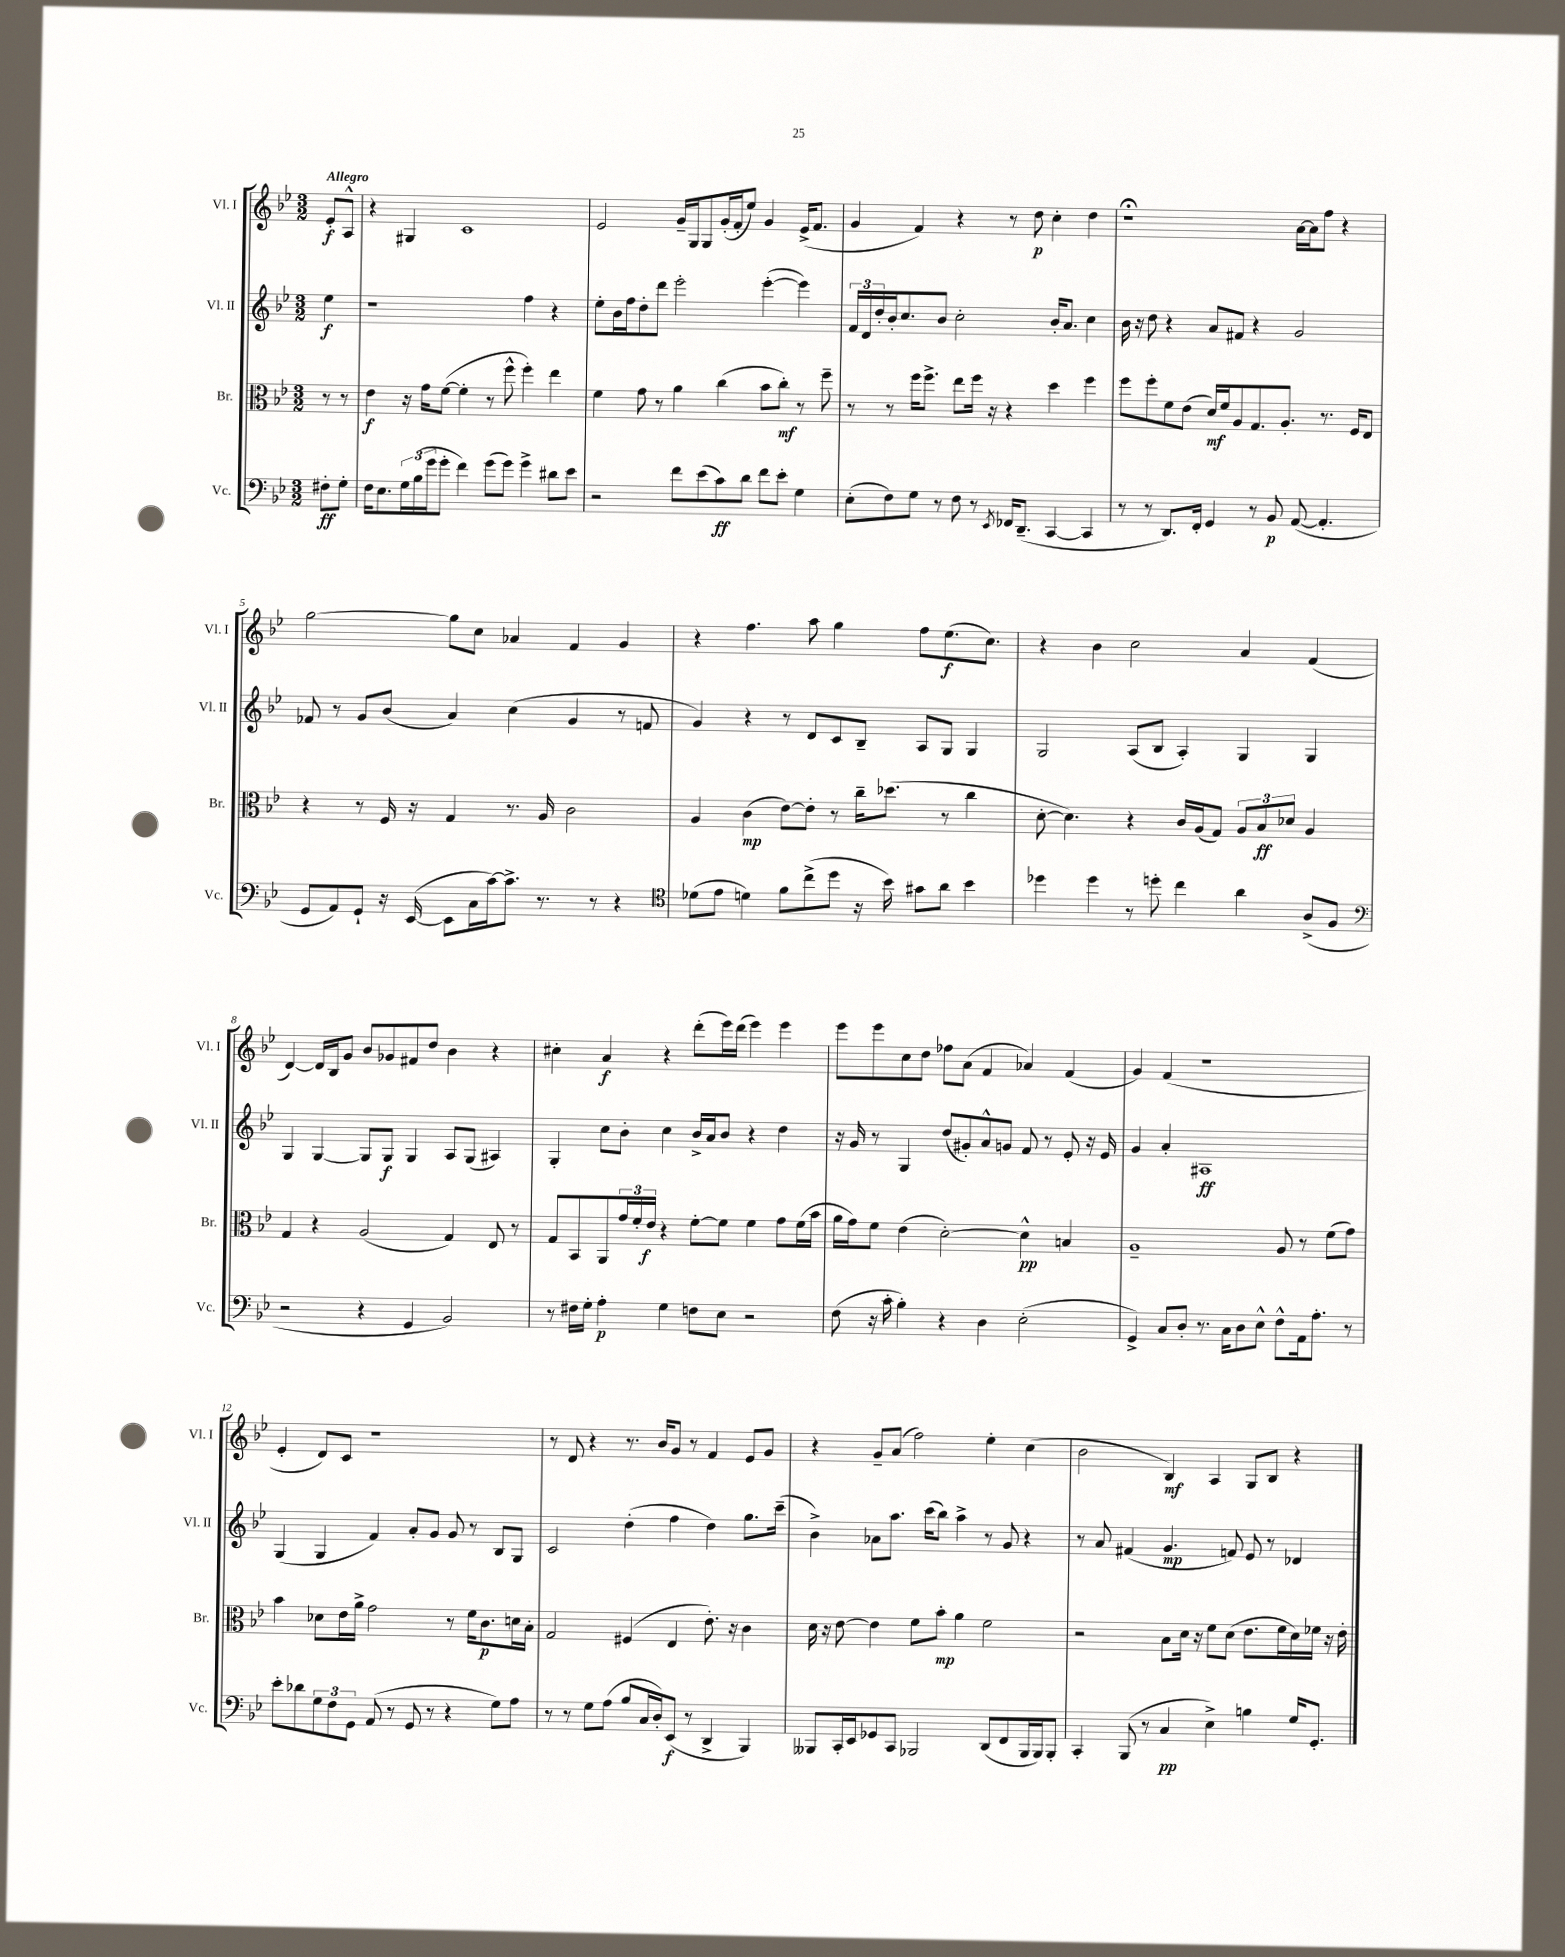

**kern	**dynam	**kern	**dynam	**kern	**dynam	**kern	**dynam
*part4	*part4	*part3	*part3	*part2	*part2	*part1	*part1
*staff4	*staff4	*staff3	*staff3	*staff2	*staff2	*staff1	*staff1
*I"Vc.	*	*I"Br.	*	*I"Vl. II	*	*I"Vl. I	*
*I'Vc.	*	*I'Br.	*	*I'Vl. II	*	*I'Vl. I	*
*clefF4	*	*clefC3	*	*clefG2	*	*clefG2	*
*k[b-e-]	*	*k[b-e-]	*	*k[b-e-]	*	*k[b-e-]	*
*M3/2	*	*M3/2	*	*M3/2	*	*M3/2	*
=	=	=	=	=	=	=	=
!	!	!	!	!	!	!LO:TX:a:B:t=Allegro	!
8F#X'\L	ff	8r	.	4ee-\	f	8e-'/L	f
8G'\J	.	8r	.	.	.	8A^^/J	.
=1	=1	=1	=1	=1	=1	=1	=1
16F\KL	.	4e-\	f	1r	.	4r	.
8.E-\	.	.	.	.	.	.	.
24G\L	.	16r	.	.	.	4G#X/	.
(24B-\	.	.	.	.	.	.	.
.	.	16g\KL	.	.	.	.	.
24g\J	.	.	.	.	.	.	.
8g'\J	.	([8f\J	.	.	.	.	.
4f\)	.	4f'\]	.	.	.	1c	.
(8g\L	.	8r	.	.	.	.	.
8g\J)	.	8ff^^\	.	.	.	.	.
4g^\	.	4ff'\)	.	4ff\	.	.	.
8d#X\L	.	4ee-\	.	4r	.	.	.
8e-\J	.	.	.	.	.	.	.
=2	=2	=2	=2	=2	=2	=2	=2
2r	.	4f\	.	8ee-'\L	.	2e-/	.
.	.	.	.	16b-\L	.	.	.
.	.	.	.	16ff\J	.	.	.
.	.	8g\	.	8dd'\	.	.	.
.	.	8r	.	8ddd\J	.	.	.
8f\L	.	4a\	.	2eee-'\	.	16g~/LL	.
.	.	.	.	.	.	16G/J	.
(8e-\	.	.	.	.	.	8G/	.
8c\)	ff	(4cc\	.	.	.	(16g'/L	.
.	.	.	.	.	.	16f'/J	.
8d\J	.	.	.	.	.	8ee-/J)	.
8f\L	.	8b-\L	.	([4eee-'\	.	4g/	.
8e-'\J	.	8cc'\J)	mf	.	.	.	.
4G\	.	8r	.	4eee-\])	.	(16e-^/KL	.
.	.	.	.	.	.	8.f/J	.
.	.	8ff~\	.	.	.	.	.
=3	=3	=3	=3	=3	=3	=3	=3
(8E-'\L	.	8r	.	24f/LL	.	4g/	.
.	.	.	.	24d/	.	.	.
.	.	.	.	24dd'/	.	.	.
8F\)	.	8r	.	16b-'/J	.	.	.
.	.	.	.	8.cc/	.	.	.
8G\J	.	16ff\KL	.	.	.	4f/)	.
.	.	8.ff^\J	.	.	.	.	.
8r	.	.	.	8b-/J	.	.	.
8F\	.	8ee-\L	.	2cc'\	.	4r	.
8r	.	16ff\Jk	.	.	.	.	.
.	.	16r	.	.	.	.	.
8qEE-/	.	.	.	.	.	.	.
16FF-X/KL	.	4r	.	.	.	8r	.
(8.DD~/J	.	.	.	.	.	.	.
.	.	.	.	.	.	8dd\	p
[4CC/	.	4dd\	.	16b-'/KL	.	4cc'\	.
.	.	.	.	8.a/J	.	.	.
4CC/]	.	4ff\	.	4cc\	.	4dd\	.
=4	=4	=4	=4	=4	=4	=4	=4
8r	.	8ff\L	.	16b-\	.	1r;<	.
.	.	.	.	16r	.	.	.
8r	.	8ff'\	.	8dd\	.	.	.
8.DD/L)	.	8f\	.	4r	.	.	.
.	.	(8e-\J	.	.	.	.	.
16FF'/Jk	.	.	.	.	.	.	.
4GG/	.	16d/LL)	mf	8a/L	.	.	.
.	.	16f/J	.	.	.	.	.
.	.	8A/	.	8f#X/J	.	.	.
8r	.	8.G/	.	4r	.	.	.
8BB-/	p	.	.	.	.	.	.
.	.	8.A'/J	.	.	.	.	.
([8AA/	.	.	.	2g/	.	[16a\LL	.
.	.	.	.	.	.	16a\J]	.
4.AA'/]	.	8.r	.	.	.	8ff\J	.
.	.	.	.	.	.	4r	.
.	.	16F/KL	.	.	.	.	.
.	.	8E-/J	.	.	.	.	.
!!LO:LB:g=z
=5	=5	=5	=5	=5	=5	=5	=5
8GG/L	.	4r	.	8f-X/	.	[2gg\	.
8AA/)	.	.	.	8r	.	.	.
8GG`/J	.	8r	.	8g/L	.	.	.
16r	.	16F/	.	(8b-/J	.	.	.
([16EE-/	.	16r	.	.	.	.	.
8EE-\L]	.	4G/	.	4a/)	.	8gg\L]	.
16C\L	.	.	.	.	.	8cc\J	.
[16c\J)	.	.	.	.	.	.	.
8.c^\J]	.	8.r	.	(4cc\	.	4a-X/	.
8.r	.	16A/	.	.	.	.	.
.	.	2c\	.	4g/	.	4f/	.
8r	.	.	.	.	.	.	.
4r	.	.	.	8r	.	4g/	.
.	.	.	.	8fn/	.	.	.
=6	=6	=6	=6	=6	=6	=6	=6
*clefC4	*	*	*	*	*	*	*
(8d-X\L	.	4A/	.	4g/)	.	4r	.
8e-\J	.	.	.	.	.	.	.
4dn\)	.	(4c\	mp	4r	.	4.ff\	.
8f\L	.	[8e-\L)	.	8r	.	.	.
(8cc^\	.	8e-'\J]	.	8d/L	.	8aa\	.
8dd\J	.	8r	.	8c/	.	4gg\	.
16r	.	16cc~\KL	.	8B-~/J	.	.	.
16b-\)	.	(8.dd-X\J	.	.	.	.	.
8g#X\L	.	.	.	8A/L	.	8ff\L	.
8a\J	.	8r	.	8G/J	.	(8.ee-\	f
4b-\	.	4cc\	.	4G/	.	.	.
.	.	.	.	.	.	8.cc\J)	.
=7	=7	=7	=7	=7	=7	=7	=7
4dd-X\	.	[8d'\	.	2G/	.	4r	.
.	.	4.d\])	.	.	.	.	.
4dd-\	.	.	.	.	.	4b-\	.
8r	.	4r	.	(8A/L	.	2cc\	.
8ddn'\	.	.	.	8B-/J	.	.	.
4cc\	.	16c/LL	.	4A'/)	.	.	.
.	.	(16A/J	.	.	.	.	.
.	.	8G/J)	.	.	.	.	.
4a\	.	12A/L	.	4G/	.	4a/	.
.	.	12B-/	ff	.	.	.	.
.	.	12d-X/J	.	.	.	.	.
(8A^/L	.	4A/	.	4G/	.	(4f/	.
8F/J	.	.	.	.	.	.	.
!!LO:LB:g=z
=8	=8	=8	=8	=8	=8	=8	=8
*clefF4	*	*	*	*	*	*	*
2r	.	4G/	.	4G/	.	[4d/)	.
.	.	4r	.	[4G/	.	16d/LL]	.
.	.	.	.	.	.	16B-/J	.
.	.	.	.	.	.	8g/J	.
4r	.	(2A/	.	8G/L]	.	8b-/L	.
.	.	.	.	8G/J	f	8g-X/	.
4GG/	.	.	.	4G/	.	8f#X/	.
.	.	.	.	.	.	8dd/J	.
2BB-/)	.	4G/)	.	8A/L	.	4b-\	.
.	.	.	.	(8G/J	.	.	.
.	.	8E-/	.	4A#X/)	.	4r	.
.	.	8r	.	.	.	.	.
=9	=9	=9	=9	=9	=9	=9	=9
8r	.	8G/L	.	4G'/	.	4cc#X'\	.
16F#X\LL	.	8BB-/	.	.	.	.	.
16G'\JJ	.	.	.	.	.	.	.
4A'\	p	8AA/	.	8cc\L	.	4a/	f
.	.	24g/L	.	8b-'\J	.	.	.
.	.	24f'/	.	.	.	.	.
.	.	24e-/JJ	f	.	.	.	.
4G\	.	4r	.	4cc\	.	4r	.
8Fn\L	.	[8f'\L	.	16b-^/LL	.	(8ddd'\L	.
.	.	.	.	16a/J	.	.	.
8E-\J	.	8f\J]	.	8b-/J	.	16eee-\L)	.
.	.	.	.	.	.	(16ddd\JJ	.
2r	.	4f\	.	4r	.	4eee-\)	.
.	.	8g\L	.	4dd\	.	4eee-\	.
.	.	(16f\L	.	.	.	.	.
.	.	16b-\JJ	.	.	.	.	.
=10	=10	=10	=10	=10	=10	=10	=10
(8F\	.	16a\LL	.	16r	.	8eee-\L	.
.	.	16g\J)	.	16g/	.	.	.
16r	.	8f\J	.	8r	.	8eee-\	.
16c'\	.	.	.	.	.	.	.
4B-'\)	.	(4e-\	.	4G/	.	8cc\	.
.	.	.	.	.	.	8dd\J	.
4r	.	[2d'\)	.	(8dd/L	.	8ff-X\L	.
.	.	.	.	8g#X'/)	.	(8a\J	.
4D\	.	.	.	8a^^/	.	4f/	.
.	.	.	.	8gn/J	.	.	.
(2E-'\	.	4d^^\]	pp	8f/	.	4a-X/)	.
.	.	.	.	8r	.	.	.
.	.	4Bn/	.	8e-'/	.	(4f/	.
.	.	.	.	16r	.	.	.
.	.	.	.	16e-/	.	.	.
=11	=11	=11	=11	=11	=11	=11	=11
4GG^/)	.	1A~	.	4g/	.	4g/)	.
8C/L	.	.	.	4a'/	.	(4f/	.
8D'/J	.	.	.	.	.	.	.
8.r	.	.	.	1A#X	ff	1r	.
16C\KL	.	.	.	.	.	.	.
8D\	.	.	.	.	.	.	.
8E-^^\J	.	.	.	.	.	.	.
8F^^\L	.	8A/	.	.	.	.	.
16AA\k	.	8r	.	.	.	.	.
8.A'\J	.	.	.	.	.	.	.
.	.	(8f\L	.	.	.	.	.
8r	.	8g\J)	.	.	.	.	.
!!LO:LB:g=z
=12	=12	=12	=12	=12	=12	=12	=12
8e-'\L	.	4b-\	.	(4G/	.	4e-'/	.
8d-X\	.	.	.	.	.	.	.
12G\	.	8d-X\L	.	4G/	.	8d/L)	.
12F\	.	.	.	.	.	.	.
.	.	16e-\L	.	.	.	8c/J	.
12GG\J	.	.	.	.	.	.	.
.	.	16a^\JJ	.	.	.	.	.
(8AA/	.	2g\	.	4f/)	.	1r	.
8r	.	.	.	.	.	.	.
8GG/	.	.	.	8a'/L	.	.	.
8r	.	.	.	8g/J	.	.	.
4r	.	8r	.	8g/	.	.	.
.	.	16f\KL	.	8r	.	.	.
.	.	8.c\	p	.	.	.	.
8G\L)	.	.	.	8B-/L	.	.	.
8A\J	.	16dn\L	.	8G/J	.	.	.
.	.	16B-'\JJ	.	.	.	.	.
=13	=13	=13	=13	=13	=13	=13	=13
8r	.	2G/	.	2c/	.	8r	.
8r	.	.	.	.	.	8d/	.
8G\L	.	.	.	.	.	4r	.
(8A\J	.	.	.	.	.	.	.
8B-/L	.	(4F#X/	.	(4dd'\	.	8.r	.
16C/L	.	.	.	.	.	.	.
16D'/J)	.	.	.	.	.	16b-/KL	.
(8EE-/J	f	4E-/	.	4ff\	.	8g/J	.
8r	.	.	.	.	.	8r	.
4DD^/	.	8.e-'\)	.	4dd\)	.	4f/	.
.	.	16r	.	.	.	.	.
4BBB-/)	.	4c\	.	8.gg\L	.	8e-/L	.
.	.	.	.	.	.	8g/J	.
.	.	.	.	(16ccc~\Jk	.	.	.
=14	=14	=14	=14	=14	=14	=14	=14
8BBB--X/L	.	16d\	.	4b-^\)	.	4r	.
.	.	16r	.	.	.	.	.
16CC'/L	.	[8e-\	.	.	.	.	.
16EE-/J	.	.	.	.	.	.	.
8GG-X/	.	4e-\]	.	8a-X\L	.	8g~/L	.
8CC/J	.	.	.	8.aa\J	.	(8a/J	.
2BBB-X/	.	8f\L	.	.	.	2ff\)	.
.	.	.	.	(16ccc\KL	.	.	.
.	.	8b-'\J	mp	8bb-\J)	.	.	.
.	.	4a\	.	4aa^\	.	.	.
(8DD/L	.	2f\	.	8r	.	4ee-'\	.
8FF/	.	.	.	8g/	.	.	.
16BBB-/L	.	.	.	4r	.	(4cc\	.
16BBB-/J)	.	.	.	.	.	.	.
8BBB-'/J	.	.	.	.	.	.	.
=15	=15	=15	=15	=15	=15	=15	=15
4CC'/	.	2r	.	8r	.	2b-\	.
.	.	.	.	8a/	.	.	.
(8BBB-/	.	.	.	(4f#X/	.	.	.
8r	.	.	.	.	.	.	.
4C/	pp	8B-\L	.	4.g/	mp	4B-/)	mf
.	.	16d\Jk	.	.	.	.	.
.	.	16r	.	.	.	.	.
4E-^\)	.	8f\L	.	.	.	4A/	.
.	.	(8d\J	.	8fn/)	.	.	.
4Bn\	.	8.e-\L	.	8e-/	.	8G/L	.
.	.	.	.	8r	.	8B-/J	.
.	.	16f\L	.	.	.	.	.
16G/KL	.	16d\)	.	4d-X/	.	4r	.
8.GG'/J	.	16f-X\JJ	.	.	.	.	.
.	.	16r	.	.	.	.	.
.	.	16e-'\	.	.	.	.	.
==	==	==	==	==	==	==	==
*-	*-	*-	*-	*-	*-	*-	*-
